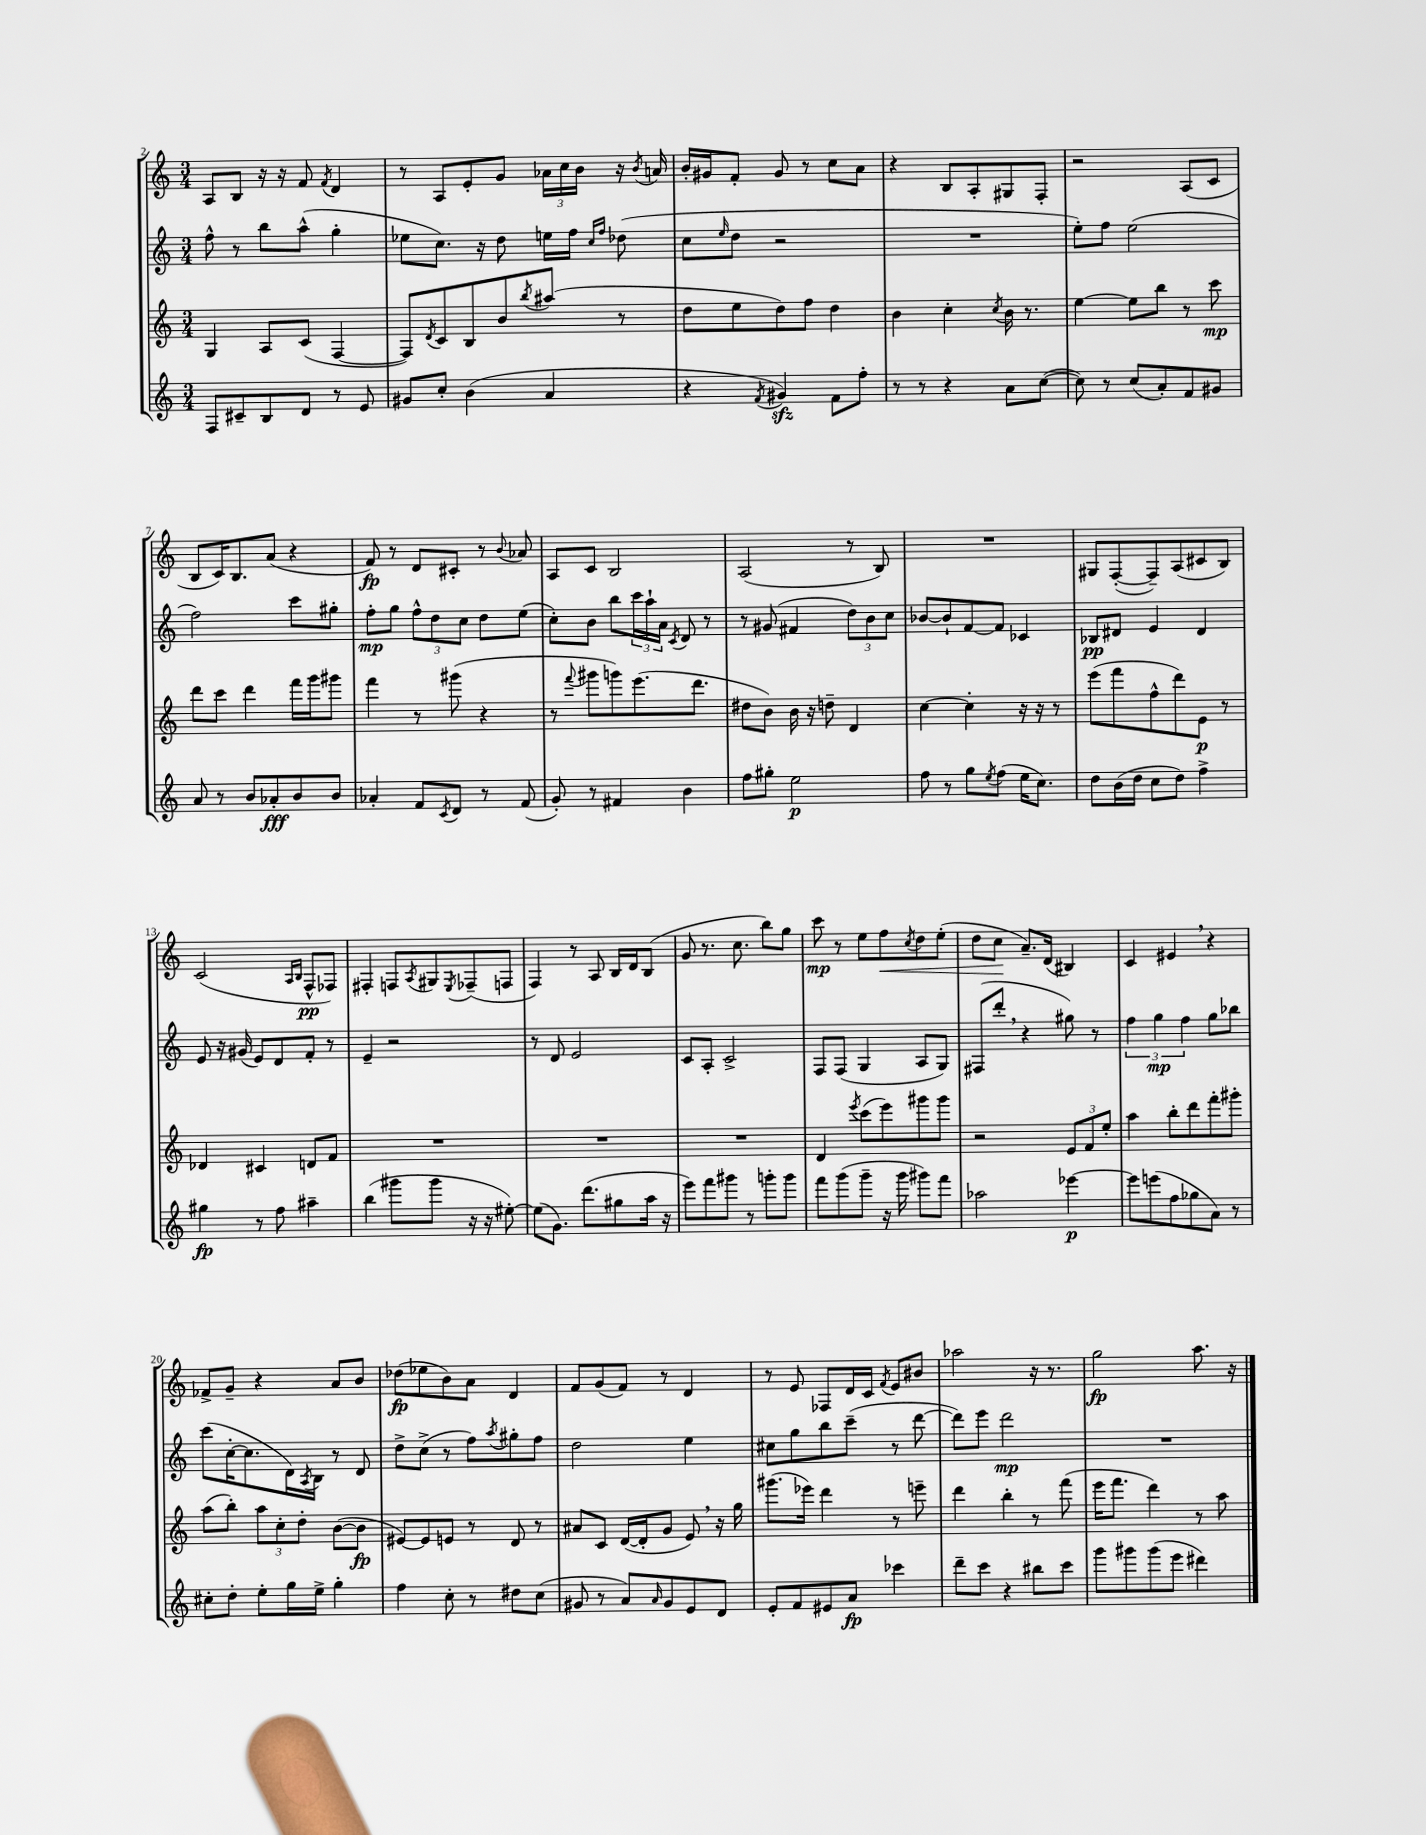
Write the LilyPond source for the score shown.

<<
\new StaffGroup <<
\new Staff = "s0" {
    \clef treble \key c \major \numericTimeSignature \time 3/4
    a8 b8 r16 r16 f'8 \acciaccatura { f'8 } d'4 |
    r8 a8 e'8-. g'8 \tuplet 3/2 { aes'16 c''16 b'16 } r16 \acciaccatura { b'8 } a'16 |
    b'16-. gis'16 f'8-. gis'8 r8 c''8 a'8 |
    r4 b8 a8-. gis8 f8-. |
    r2 a8( c'8 |
    b8 c'16) b8. a'8( r4 |
    f'8\fp) r8 d'8 cis'8-. r8 \appoggiatura { b'8 } aes'8 |
    a8 c'8 b2 |
    a2( r8 b8) |
    R2. |
    gis8 f8~-.( f8--) a8( cis'8 b8) |
    c'2( \grace { a16 b16 } f8-^\pp fes8) |
    fis4-. f8 \acciaccatura { a8 } gis8 \acciaccatura { e8 } fes8--( f8 |
    f4) r8 a8 b16 d'16 b8( |
    g'8 r8. c''8. b''8) g''8 |
    c'''8\mp r8 e''8 f''8\< \acciaccatura { c''8 } d''8 e''8-.( |
    d''8 c''8\! a'8.--) d'16( bis4) |
    c'4 eis'4 \breathe r4 |
    fes'8-> g'8-- r4 a'8 b'8 |
    des''8\fp( ees''8 b'8) a'8 d'4 |
    f'8 g'8( f'8) r8 d'4 |
    r8 e'8 fes8 d'16 c'16 \acciaccatura { f'8 } e'8 bis'8 |
    aes''2 r16 r8. |
    g''2\fp a''8. r16 \bar "|." |
}
\new Staff = "s1" {
    \clef treble \key c \major \numericTimeSignature \time 3/4
    f''8-^ r8 b''8 a''8-^( g''4-. |
    ees''8 c''8.) r16 d''8 e''16 f''16 \grace { c''16 f''16 } des''8( |
    c''8 \grace { e''16 } d''8 r2 |
    R2. |
    e''8-.) f''8 e''2( |
    f''2) c'''8 gis''8-. |
    f''8-.\mp g''8 \tuplet 3/2 { f''8-^ d''8 c''8 } d''8 e''8( |
    c''8-.) b'8 b''8 \tuplet 3/2 { c'''16 a''16-! a'16 } \acciaccatura { c'8 } d'8 r8 |
    r8 gis'8( fis'4 \tuplet 3/2 { d''8) b'8 c''8 } |
    bes'8~ bes'8-! f'8~ f'8 ces'4 |
    bes8\pp dis'8 e'4 dis'4 |
    e'8 r16 gis'16( e'8) d'8 f'8-. r8 |
    e'4-- r2 |
    r8 d'8 e'2 |
    c'8 a8-. c'2-> |
    f8 f8( g4 a8 g8) |
    fis8( d'''8-. \breathe r4 gis''8) r8 |
    \tuplet 3/2 { f''4 g''4\mp f''4 } g''8 bes''8 |
    c'''8( c''16~-. c''8. d'16) \acciaccatura { a8 } b16 r8 d'8 |
    d''8-> c''8->( r8 f''8) \acciaccatura { a''8 } gis''8-. f''8 |
    d''2 e''4 |
    cis''8 g''8 b''8 c'''8--( r8 d'''8~ |
    d'''8) e'''8 d'''2\mp |
    R2. \bar "|." |
}
\new Staff = "s2" {
    \clef treble \key c \major \numericTimeSignature \time 3/4
    g4 a8 c'8( f4~ |
    f8) \acciaccatura { d'8 } c'8 b8 b'8 \acciaccatura { b''8 } ais''8( r8 |
    d''8 e''8 d''8) f''8 d''4 |
    b'4 c''4-. \acciaccatura { c''8 } b'16 r8. |
    e''4~ e''8 b''8 r8 c'''8\mp |
    d'''8 c'''8 d'''4 f'''16 g'''16 gis'''8 |
    f'''4 r8 gis'''8( r4 |
    r8 \appoggiatura { f'''8 } gis'''8 g'''8) e'''8.( d'''8. |
    dis''8 b'8) b'16 r16 d''8-- d'4 |
    c''4~ c''4-. r16 r16 r8 |
    e'''8( f'''8 f''8-^ d'''8) e'8\p r8 |
    des'4 cis'4 d'8 f'8 |
    R2. |
    R2. |
    R2. |
    d'4 \acciaccatura { e'''8 } c'''8( e'''8) gis'''8 gis'''8 |
    r2 \tuplet 3/2 { e'8 f'8 e''8-. } |
    a''4 b''8-. d'''8 f'''8-. gis'''8-. |
    a''8( b''8-.) \tuplet 3/2 { a''8 c''8-. d''8-. } b'8~( b'8\fp |
    eis'8~) eis'8 e'8 r8 d'8 r8 |
    ais'8 c'8 d'16~( d'16-. g'8 e'8) \breathe r16 g''16 |
    gis'''8.( ees'''16) d'''4 r8 e'''8-- |
    d'''4 b''4-. r8 f'''8( |
    e'''16 f'''8. d'''4) r8 a''8 \bar "|." |
}
\new Staff = "s3" {
    \clef treble \key c \major \numericTimeSignature \time 3/4
    f8 cis'8-- b8 d'8 r8 e'8 |
    gis'8 c''8-. b'4( a'4 |
    r4 \acciaccatura { f'8 } gis'4\sfz) f'8 f''8-. |
    r8 r8 r4 a'8 c''8~( |
    c''8) r8 c''8( a'8-.) f'8 gis'8 |
    a'8 r8 b'8 aes'8-.\fff b'8 b'8 |
    aes'4-. f'8 \acciaccatura { c'8 } d'8 r8 f'8( |
    g'8-.) r8 fis'4 b'4 |
    f''8 gis''8-. e''2\p |
    f''8 r8 g''8 \acciaccatura { e''8 } f''8( e''16 c''8.) |
    d''8 b'16( d''16 c''8 d''8) f''4-> |
    gis''4\fp r8 f''8 ais''4-- |
    b''4( gis'''8 gis'''8 r16 r16 eis''8~-.) |
    eis''8( g'8.) d'''8.( gis''8 a''16 r16 |
    e'''8) f'''8 gis'''8 r8 g'''8-. g'''8 |
    f'''8 g'''8( g'''8-- r16 g'''16 gis'''8) f'''8 |
    aes''2 ees'''4~\p |
    ees'''8 e'''8( f''8 ges''8 a'8) r8 |
    cis''8-. d''8-. e''8-. g''16 e''16-> g''4-. |
    f''4 c''8-. r8 dis''8 c''8( |
    gis'8 r8 a'8) \grace { a'16 } gis'8 e'8 d'8 |
    e'8-. f'8 eis'8 a'8\fp ces'''4 |
    d'''8-- c'''8 r4 bis''8 c'''8 |
    g'''8 gis'''8 gis'''8( e'''8 dis'''4) \bar "|." |
}
>>
>>
\layout { \context { \Score currentBarNumber = #2 } }
